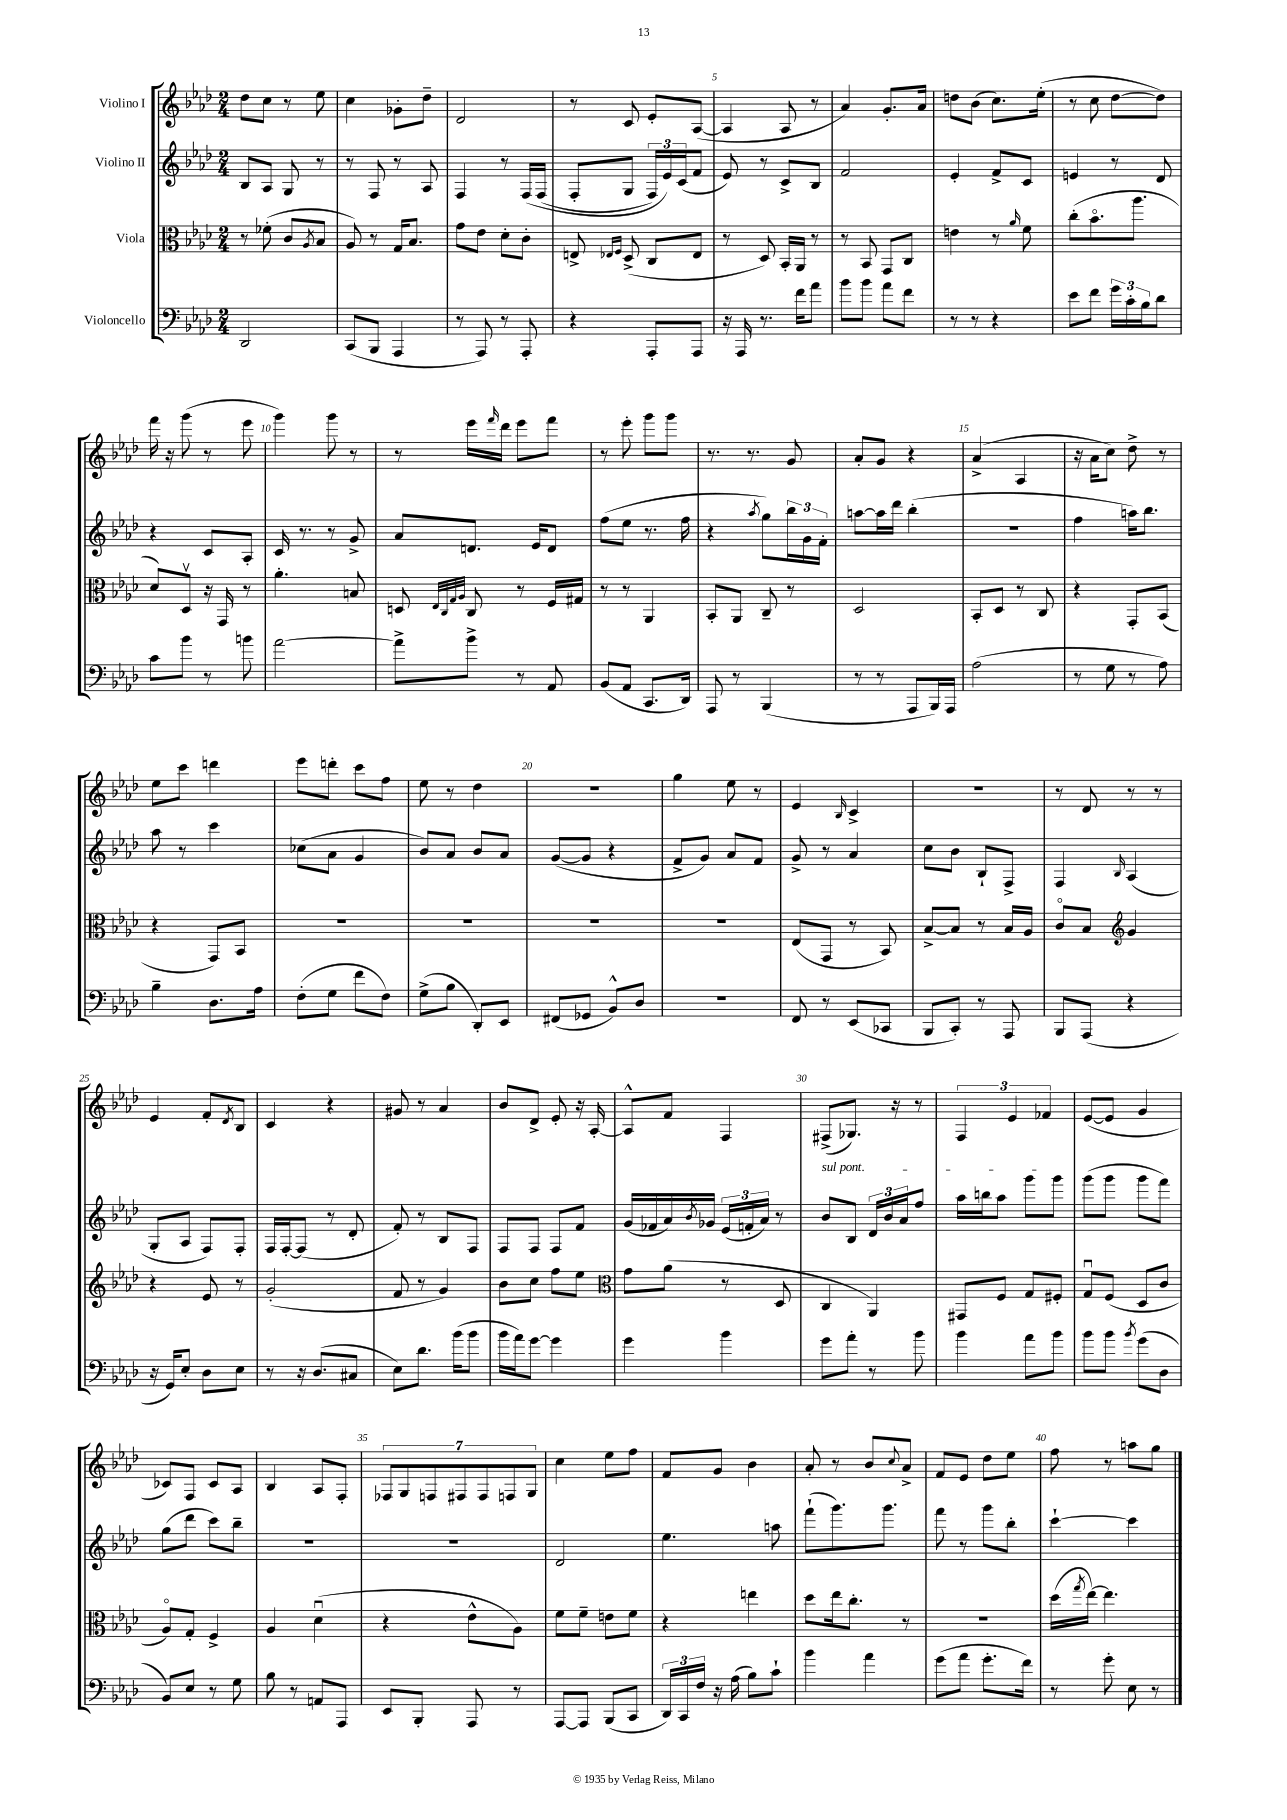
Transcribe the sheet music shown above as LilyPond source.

<<
\new StaffGroup <<
\new Staff = "s0" \with { instrumentName = "Violino I" } {
    \clef treble \key aes \major \numericTimeSignature \time 2/4
    des''8 c''8 r8 ees''8 |
    c''4 ges'8-. des''8-- |
    des'2 |
    r8 c'8 ees'8-. aes8~( |
    aes4 aes8 r8 |
    aes'4) g'8.-. aes'16 |
    d''8 bes'8( c''8.) ees''16-.( |
    r8 c''8 des''8~ des''8) |
    f'''16 r16 g'''8( r8 ees'''8 |
    g'''4) g'''8 r8 |
    r8 ees'''16 \grace { f'''16 } des'''16 ees'''8 f'''8 |
    r8 ees'''8-. g'''8 g'''8 |
    r8. r8. g'8 |
    aes'8-. g'8 r4 |
    aes'4->( aes4 |
    r16 aes'16 c''8) des''8-> r8 |
    ees''8 c'''8 d'''4 |
    ees'''8 d'''8-. c'''8 f''8 |
    ees''8 r8 des''4 |
    R2 |
    g''4 ees''8 r8 |
    ees'4 \grace { bes16 } c'4-> |
    r2 |
    r8 des'8 r8 r8 |
    ees'4 f'8-. \acciaccatura { des'8 } bes8 |
    c'4 r4 |
    gis'8 r8 aes'4 |
    bes'8 des'8-> ees'8-. r16 aes16~-. |
    aes8-^ f'8 f4 |
    fis8->( ges8.) r16 r8 |
    \tuplet 3/2 { f4 ees'4 fes'4 } |
    ees'8~( ees'8 g'4 |
    ces'8) f8 ces'8 aes8 |
    bes4 aes8 f8-. |
    \tuplet 7/4 { fes8 g8 f8 fis8 fis8 f8 g8 } |
    c''4 ees''8 f''8 |
    f'8 g'8 bes'4 |
    aes'8-. r8 bes'8 \appoggiatura { c''8 } aes'8-> |
    f'8 ees'8 des''8 ees''8 |
    f''8 r8 a''8 g''8 \bar "|." |
}
\new Staff = "s1" \with { instrumentName = "Violino II" } {
    \clef treble \key aes \major \numericTimeSignature \time 2/4
    bes8 aes8 g8 r8 |
    r8 f8 r8 aes8 |
    f4 r8 f16\( f16( |
    f8-. g8 \tuplet 3/2 { f16) ees'16\) c'16( } f'8 |
    ees'8) r8 c'8-> bes8 |
    f'2 |
    ees'4-. f'8-> c'8 |
    e'4 r8 des'8 |
    r4 c'8 aes8-. |
    c'16 r8. r8 g'8-> |
    aes'8 d'8. ees'16 d'8 |
    f''8( ees''8 r8. f''16 |
    r4 \acciaccatura { aes''8 } g''8) \tuplet 3/2 { bes''16 g'16 f'16-. } |
    a''8~ a''16 des'''16 bes''4-.( |
    r2 |
    f''4 a''16) bes''8. |
    aes''8 r8 c'''4 |
    ces''8( aes'8 g'4 |
    bes'8) aes'8 bes'8 aes'8 |
    g'8~( g'8 r4 |
    f'8-> g'8) aes'8 f'8 |
    g'8-> r8 aes'4 |
    c''8 bes'8 bes8-! f8-> |
    f4 \grace { bes16 } aes4( |
    g8-. aes8 f8) f8-. |
    f16 f16~-. f8( r8 des'8-. |
    f'8-.) r8 bes8 f8 |
    f8 f8 f8 f'8 |
    g'16( fes'16 aes'16) \acciaccatura { bes'8 } ges'16 \tuplet 3/2 { ees'16( f'16-. aes'16) } r8 |
    \once \override TextSpanner.bound-details.left.text = \markup { \italic "sul pont." } bes'8\startTextSpan bes8 \tuplet 3/2 { des'16 bes'16 aes'16 } f''8 |
    aes''16 b''16 aes''8 g'''8 g'''8\stopTextSpan |
    g'''8( g'''8 g'''8 f'''8) |
    g''8( des'''8 c'''8) bes''8-- |
    R2 |
    R2 |
    des'2 |
    ees''4. a''8 |
    f'''8-!( g'''8.) g'''8. |
    f'''8 r8 g'''8 bes''8-. |
    c'''4~-! c'''4 \bar "|." |
}
\new Staff = "s2" \with { instrumentName = "Viola" } {
    \clef alto \key aes \major \numericTimeSignature \time 2/4
    r8 fes'8-.( c'8 \acciaccatura { aes8 } bes8 |
    aes8) r8 g16 bes8. |
    g'8 ees'8 des'8-. c'8-. |
    e8-> \grace { ees16 f16 } des8->( c8 ees8 |
    r8 des8) bes,16-. aes,16 r8 |
    r8 bes,8 g,8 c8 |
    e'4 r8 \grace { aes'16 } f'8 |
    c''8-.( bes'8.\flageolet aes''8. |
    des'8) des8\upbow r16 g,16 r8 |
    aes'4.-. b8 |
    d8 \grace { ees32 c32 g32 aes32 } c8 r8 f16 gis16 |
    r8 r8 aes,4 |
    bes,8-. aes,8 c8-- r8 |
    des2 |
    bes,8-. des8 r8 c8 |
    r4 g,8-. bes,8( |
    r4 g,8) bes,8 |
    R2 |
    R2 |
    R2 |
    R2 |
    ees8( g,8 r8 bes,8) |
    bes8~-> bes8 r8 bes16 aes16 |
    c'8\flageolet bes8 \clef treble g'4 |
    r4 ees'8 r8 |
    g'2-.( |
    f'8 r8 g'4) |
    bes'8 c''8 f''8 ees''8 |
    \clef alto g'8 aes'8( r8 des8 |
    c4 aes,4) |
    gis,8 f8 g8 fis8-. |
    g8\downbow f8( des8 c'8 |
    aes8\flageolet) g8-. f4-> |
    aes4 des'4\downbow( |
    r4 ees'8-^ aes8) |
    f'8 f'8-- e'8 f'8 |
    r4 e''4 |
    des''8 ees''16 c''8.-. r8 |
    R2 |
    des''16( \acciaccatura { g''8 } ees''16~) ees''4. \bar "|." |
}
\new Staff = "s3" \with { instrumentName = "Violoncello" } {
    \clef bass \key aes \major \numericTimeSignature \time 2/4
    des,2 |
    c,8( bes,,8 aes,,4 |
    r8 aes,,8) r8 aes,,8-. |
    r4 aes,,8-. aes,,8 |
    r16 aes,,16 r8. f'16 aes'8 |
    bes'8 bes'8 aes'8 f'8 |
    r8 r8 r4 |
    ees'8 f'8 \tuplet 3/2 { g'16 c'16-. bes16 } des'8 |
    c'8 bes'8 r8 b'8 |
    aes'2~ |
    aes'8-> bes'8-> r8 aes,8 |
    bes,8( aes,8 c,8. des,16) |
    aes,,8 r8 bes,,4( |
    r8 r8 aes,,8 bes,,16) aes,,16 |
    aes2( |
    r8 g8 r8 aes8) |
    bes4-- des8. aes16 |
    f8-.( g8 f'8 f8) |
    g8->( bes8 des,8-.) ees,8 |
    fis,8( ges,8 bes,8-^) des8 |
    r2 |
    f,8 r8 ees,8( ces,8 |
    bes,,8 c,8-.) r8 aes,,8 |
    bes,,8 aes,,8( r4 |
    r16 g,16) ees8-. des8 ees8 |
    r8 r16 des8.( cis8 |
    ees8) des'8. bes'16( bes'8 |
    bes'16 aes'16) g'8~ g'4 |
    g'4 bes'4 |
    g'8 aes'8-. r8 bes'8 |
    bes'4 aes'8 bes'8 |
    bes'8 bes'8 \acciaccatura { bes'8 } g'8( des8 |
    bes,8) ees8 r8 g8 |
    bes8 r8 a,8 aes,,8 |
    ees,8 bes,,8-. aes,,8 r8 |
    aes,,8~ aes,,8 bes,,8( c,8 |
    \tuplet 3/2 { des,16) c,16 f16 } r16 aes16( bes8) c'8-! |
    bes'4 aes'4 |
    g'8( aes'8 g'8.-. f'16) |
    r8 g'8-. ees8 r8 \bar "|." |
}
>>
>>
\layout { \context { \Score \override BarNumber.break-visibility = ##(#f #t #t) barNumberVisibility = #(every-nth-bar-number-visible 5) } }
